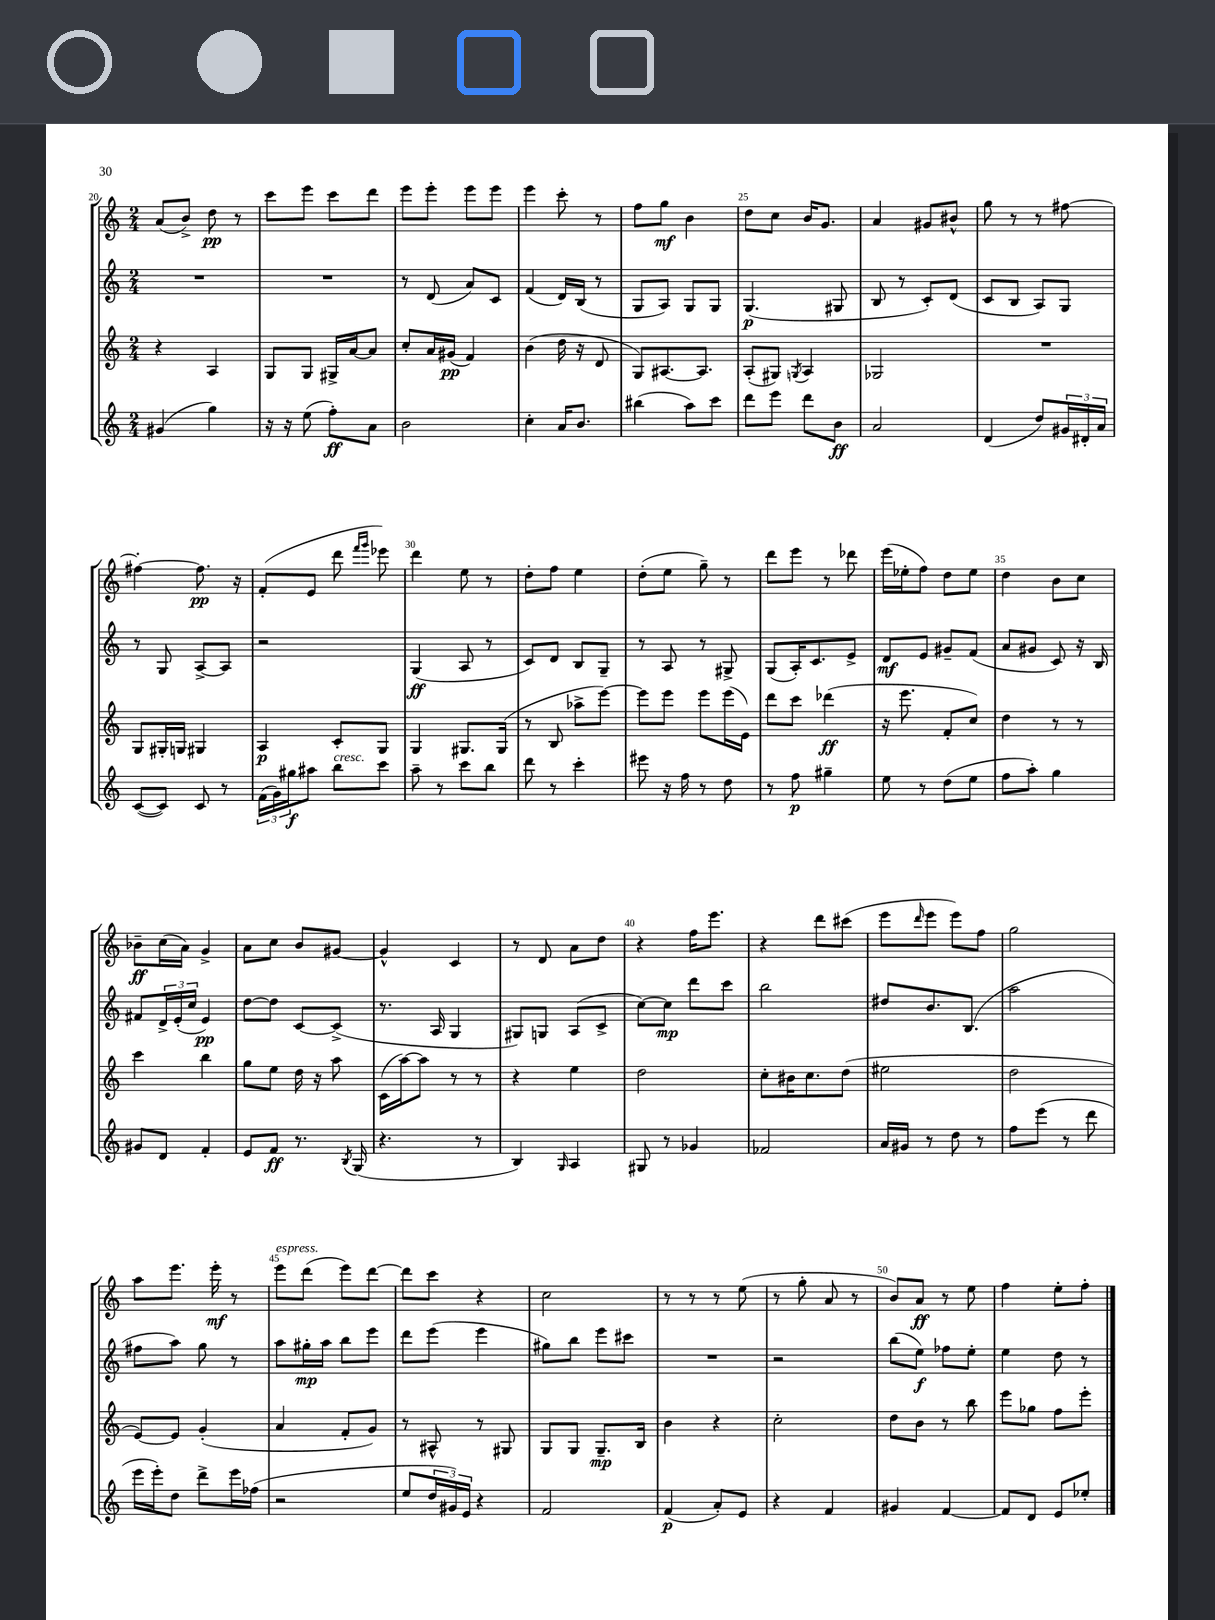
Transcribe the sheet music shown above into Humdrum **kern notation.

**kern	**dynam	**kern	**dynam	**kern	**dynam	**kern	**dynam
*part4	*part4	*part3	*part3	*part2	*part2	*part1	*part1
*staff4	*staff4	*staff3	*staff3	*staff2	*staff2	*staff1	*staff1
*clefG2	*	*clefG2	*	*clefG2	*	*clefG2	*
*k[]	*	*k[]	*	*k[]	*	*k[]	*
*M2/4	*	*M2/4	*	*M2/4	*	*M2/4	*
=20	=20	=20	=20	=20	=20	=20	=20
(4g#X/	.	4r	.	2r	.	(8a/L	.
.	.	.	.	.	.	8b^/J)	.
4gg\)	.	4A/	.	.	.	8dd\	pp
.	.	.	.	.	.	8r	.
=21	=21	=21	=21	=21	=21	=21	=21
16r	.	8G/L	.	2r	.	8ccc\L	.
16r	.	.	.	.	.	.	.
(8ee\	.	8G/J	.	.	.	8eee\J	.
8ff'\L)	ff	16G#X^/LL	.	.	.	8ccc\L	.
.	.	[16a/J	.	.	.	.	.
8a\J	.	8a/J]	.	.	.	8ddd\J	.
=22	=22	=22	=22	=22	=22	=22	=22
2b\	.	8cc'/L	.	8r	.	8eee\L	.
.	.	16a/L	.	(8d/	.	8eee'\J	.
.	.	(16g#X/JJ	pp	.	.	.	.
.	.	4f/)	.	8a/L)	.	8eee\L	.
.	.	.	.	8c/J	.	8eee\J	.
=23	=23	=23	=23	=23	=23	=23	=23
4cc'\	.	(4b\	.	(4f/	.	4eee\	.
16a/KL	.	16dd\	.	16d/LL)	.	8ccc'\	.
8.b/J	.	16r	.	(16B/JJ	.	.	.
.	.	8d/	.	8r	.	8r	.
=24	=24	=24	=24	=24	=24	=24	=24
(4bb#X\	.	8G/L)	.	8G/L	.	8ff\L	.
.	.	[8.A#X/	.	8A/J)	.	8gg\J	mf
8aa\L)	.	.	.	8G/L	.	4b\	.
.	.	8.A#/J]	.	.	.	.	.
8ccc\J	.	.	.	8G/J	.	.	.
=25	=25	=25	=25	=25	=25	=25	=25
8ddd\L	.	(8A'/L	.	(4.G/	p	8dd\L	.
8eee\J	.	8G#X/J)	.	.	.	8cc\J	.
.	.	8qGn/	.	.	.	.	.
8ddd\L	.	4A/	.	.	.	16b/KL	.
.	.	.	.	.	.	8.g/J	.
8b\J	ff	.	.	8G#X/	.	.	.
=26	=26	=26	=26	=26	=26	=26	=26
2a/	.	2G-X/	.	8B/	.	4a/	.
.	.	.	.	8r	.	.	.
.	.	.	.	8c'/L)	.	8g#X/L	.
.	.	.	.	(8d/J	.	8b#X^^/J	.
=27	=27	=27	=27	=27	=27	=27	=27
(4d/	.	2r	.	8c/L	.	8gg\	.
.	.	.	.	8B/J	.	8r	.
8dd/L)	.	.	.	8A/L)	.	8r	.
24g#X/L	.	.	.	8G/J	.	[8ff#X\	.
24d#X'/	.	.	.	.	.	.	.
24a/JJ	.	.	.	.	.	.	.
!!LO:LB:g=z
=28	=28	=28	=28	=28	=28	=28	=28
([8c/L	.	8G/L	.	8r	.	4ff#X'\_	.
8c/J])	.	16G#X'/L	.	8G/	.	.	.
.	.	16Gn/JJ	.	.	.	.	.
8c/	.	4G#X/	.	[8A^/L	.	8.ff#\]	pp
8r	.	.	.	8A/J]	.	.	.
.	.	.	.	.	.	16r	.
=29	=29	=29	=29	=29	=29	=29	=29
(24f\LL	.	4A/	p	2r	.	(8f'/L	.
24g\)	.	.	.	.	.	.	.
24gg#X\J	f	.	.	.	.	.	.
8aa#X\J	.	.	.	.	.	8e/J	.
!LO:TX:a:i:t=cresc.	!	!	!	!	!	!	!
8bb\L	.	8c'/L	.	.	.	8ddd\	.
.	.	.	.	.	.	16qqfff/LL	.
.	.	.	.	.	.	16qqggg/JJ	.
8ccc\J	.	8G/J	.	.	.	8eee-X\)	.
=30	=30	=30	=30	=30	=30	=30	=30
8aa~\	.	4G/	.	(4G/	ff	4ddd\	.
8r	.	.	.	.	.	.	.
8ccc\L	.	8.G#X/L	.	8A/	.	8ee\	.
8bb\J	.	.	.	8r	.	8r	.
.	.	(16G#/Jk	.	.	.	.	.
=31	=31	=31	=31	=31	=31	=31	=31
8ddd\	.	8r	.	8c/L)	.	8dd'\L	.
8r	.	8B/	.	8d/J	.	8ff\J	.
4ccc'\	.	8aa-X^\L	.	8B/L	.	4ee\	.
.	.	[8eee\J)	.	8G~/J	.	.	.
=32	=32	=32	=32	=32	=32	=32	=32
8eee#X\	.	8eee\L]	.	8r	.	(8dd'\L	.
16r	.	8eee\J	.	8A/	.	8ee\J	.
16ff\	.	.	.	.	.	.	.
8r	.	8eee\L	.	8r	.	8gg~\)	.
8dd\	.	(16eee\L	.	8G#X^/	.	8r	.
.	.	16e\JJ)	.	.	.	.	.
=33	=33	=33	=33	=33	=33	=33	=33
8r	.	8ddd\L	.	(8G/L	.	8ddd\L	.
8ff\	p	8ccc\J	.	16A'/K)	.	8eee\J	.
.	.	.	.	8.c/	.	.	.
4gg#X~\	.	(4ddd-X\	ff	.	.	8r	.
.	.	.	.	8e^/J	.	8ddd-X\	.
=34	=34	=34	=34	=34	=34	=34	=34
8ee\	.	16r	.	8d/L	mf	(16eee\LL	.
.	.	8.eee\	.	.	.	16ee-X'\J	.
8r	.	.	.	8e/J	.	8ff\J)	.
(8dd\L	.	8f'/L	.	8g#X~/L	.	8dd\L	.
8ee\J	.	8cc/J)	.	(8f/J	.	8ee-\J	.
=35	=35	=35	=35	=35	=35	=35	=35
8ff\L	.	4dd\	.	8a/L	.	4dd\	.
8aa'\J)	.	.	.	8g#X/J	.	.	.
4gg\	.	8r	.	8c/)	.	8b\L	.
.	.	8r	.	16r	.	8cc\J	.
.	.	.	.	16B/	.	.	.
!!LO:LB:g=z
=36	=36	=36	=36	=36	=36	=36	=36
8g#X/L	.	4ccc\	.	8f#X/L	.	8b-X~\L	ff
8d/J	.	.	.	24d^/L	.	(16cc\L	.
.	.	.	.	(24e'/	.	.	.
.	.	.	.	.	.	16a\JJ)	.
.	.	.	.	24cc/JJ	.	.	.
4f'/	.	4bb\	.	4e/)	pp	4g^/	.
=37	=37	=37	=37	=37	=37	=37	=37
8e/L	.	8gg\L	.	[8dd\L	.	8a\L	.
8f/J	ff	8ee\J	.	8dd\J]	.	8cc\J	.
8.r	.	16dd\	.	[8c/L	.	8b/L	.
.	.	16r	.	.	.	.	.
.	.	8aa\	.	(8c^/J]	.	[8g#X/J	.
8qB/	.	.	.	.	.	.	.
(16G/	.	.	.	.	.	.	.
=38	=38	=38	=38	=38	=38	=38	=38
4.r	.	(16c\LL	.	8.r	.	4g#^^/]	.
.	.	[16aa\J)	.	.	.	.	.
.	.	8aa\J]	.	.	.	.	.
.	.	.	.	16A/	.	.	.
.	.	8r	.	4G/	.	4c/	.
8r	.	8r	.	.	.	.	.
=39	=39	=39	=39	=39	=39	=39	=39
4B/)	.	4r	.	8G#X/L)	.	8r	.
.	.	.	.	8Gn/J	.	8d/	.
16qqG/	.	.	.	.	.	.	.
4A/	.	4ee\	.	(8A/L	.	8a\L	.
.	.	.	.	8c^/J	.	8dd\J	.
=40	=40	=40	=40	=40	=40	=40	=40
8G#X/	.	2dd\	.	[8cc\L)	.	4r	.
8r	.	.	.	8cc\J]	mp	.	.
4g-X/	.	.	.	8ddd\L	.	16ff\KL	.
.	.	.	.	.	.	8.eee\J	.
.	.	.	.	8ccc\J	.	.	.
=41	=41	=41	=41	=41	=41	=41	=41
2f-X/	.	8cc'\L	.	2bb\	.	4r	.
.	.	16b#X\K	.	.	.	.	.
.	.	8.cc\	.	.	.	.	.
.	.	.	.	.	.	8ddd\L	.
.	.	(8dd\J	.	.	.	(8ccc#X\J	.
=42	=42	=42	=42	=42	=42	=42	=42
16a/LL	.	2ee#X\	.	8dd#X/L	.	8eee\L	.
16g#X/JJ	.	.	.	.	.	.	.
.	.	.	.	.	.	16qqddd/	.
8r	.	.	.	8.b/	.	8eee\J	.
8dd\	.	.	.	.	.	8eee\L)	.
.	.	.	.	(8.B/J	.	.	.
8r	.	.	.	.	.	8ff\J	.
=43	=43	=43	=43	=43	=43	=43	=43
8ff\L	.	2dd\	.	2aa\	.	2gg\	.
(8eee\J	.	.	.	.	.	.	.
8r	.	.	.	.	.	.	.
8ddd\	.	.	.	.	.	.	.
!!LO:LB:g=z
=44	=44	=44	=44	=44	=44	=44	=44
16eee\LL	.	[8e/L)	.	8ff#X\L	.	8aa\L	.
16eee'\J)	.	.	.	.	.	.	.
8dd\J	.	8e/J]	.	8aa\J)	.	8.eee\J	.
8ddd^\L	.	(4g'/	.	8gg\	.	.	.
.	.	.	.	.	.	16eee'\	mf
16eee\L	.	.	.	8r	.	8r	.
(16ff-X\JJ	.	.	.	.	.	.	.
=45	=45	=45	=45	=45	=45	=45	=45
!	!	!	!	!	!	!LO:TX:a:i:t=espress.	!
2r	.	4a/	.	8aa\L	.	8eee\L	.
.	.	.	.	16gg#X'\L	mp	(8ddd\J	.
.	.	.	.	16aa\JJ	.	.	.
.	.	8f'/L	.	8bb\L	.	8eee\L)	.
.	.	8g/J)	.	8eee\J	.	[8ddd\J	.
=46	=46	=46	=46	=46	=46	=46	=46
8ee/L	.	8r	.	8ddd\L	.	8ddd\L]	.
24dd/L	.	8A#X^^/	.	(8eee\J	.	8ccc\J	.
24g#X/)	.	.	.	.	.	.	.
24e/JJ	.	.	.	.	.	.	.
4r	.	8r	.	4eee\	.	4r	.
.	.	8G#X/	.	.	.	.	.
=47	=47	=47	=47	=47	=47	=47	=47
2f/	.	8G/L	.	8gg#X\L)	.	2cc\	.
.	.	8G/J	.	8bb\J	.	.	.
.	.	8.G~/L	mp	8eee\L	.	.	.
.	.	.	.	8ccc#X\J	.	.	.
.	.	16B/Jk	.	.	.	.	.
=48	=48	=48	=48	=48	=48	=48	=48
(4f/	p	4b\	.	2r	.	8r	.
.	.	.	.	.	.	8r	.
8a'/L)	.	4r	.	.	.	8r	.
8e/J	.	.	.	.	.	(8ee\	.
=49	=49	=49	=49	=49	=49	=49	=49
4r	.	2cc'\	.	2r	.	8r	.
.	.	.	.	.	.	8gg'\	.
4f/	.	.	.	.	.	8a/	.
.	.	.	.	.	.	8r	.
=50	=50	=50	=50	=50	=50	=50	=50
4g#X/	.	8dd\L	.	(8bb\L	.	8b/L)	.
.	.	8b\J	.	8ee\J)	f	8a/J	ff
[4f/	.	8r	.	8ff-X\L	.	8r	.
.	.	8bb\	.	8ee'\J	.	8ee\	.
=51	=51	=51	=51	=51	=51	=51	=51
8f/L]	.	8eee\L	.	4ee\	.	4ff\	.
8d/J	.	8gg-X\J	.	.	.	.	.
8e/L	.	8ff\L	.	8dd\	.	8ee'\L	.
8ee-X'/J	.	8eee'\J	.	8r	.	8ff'\J	.
==	==	==	==	==	==	==	==
*-	*-	*-	*-	*-	*-	*-	*-
